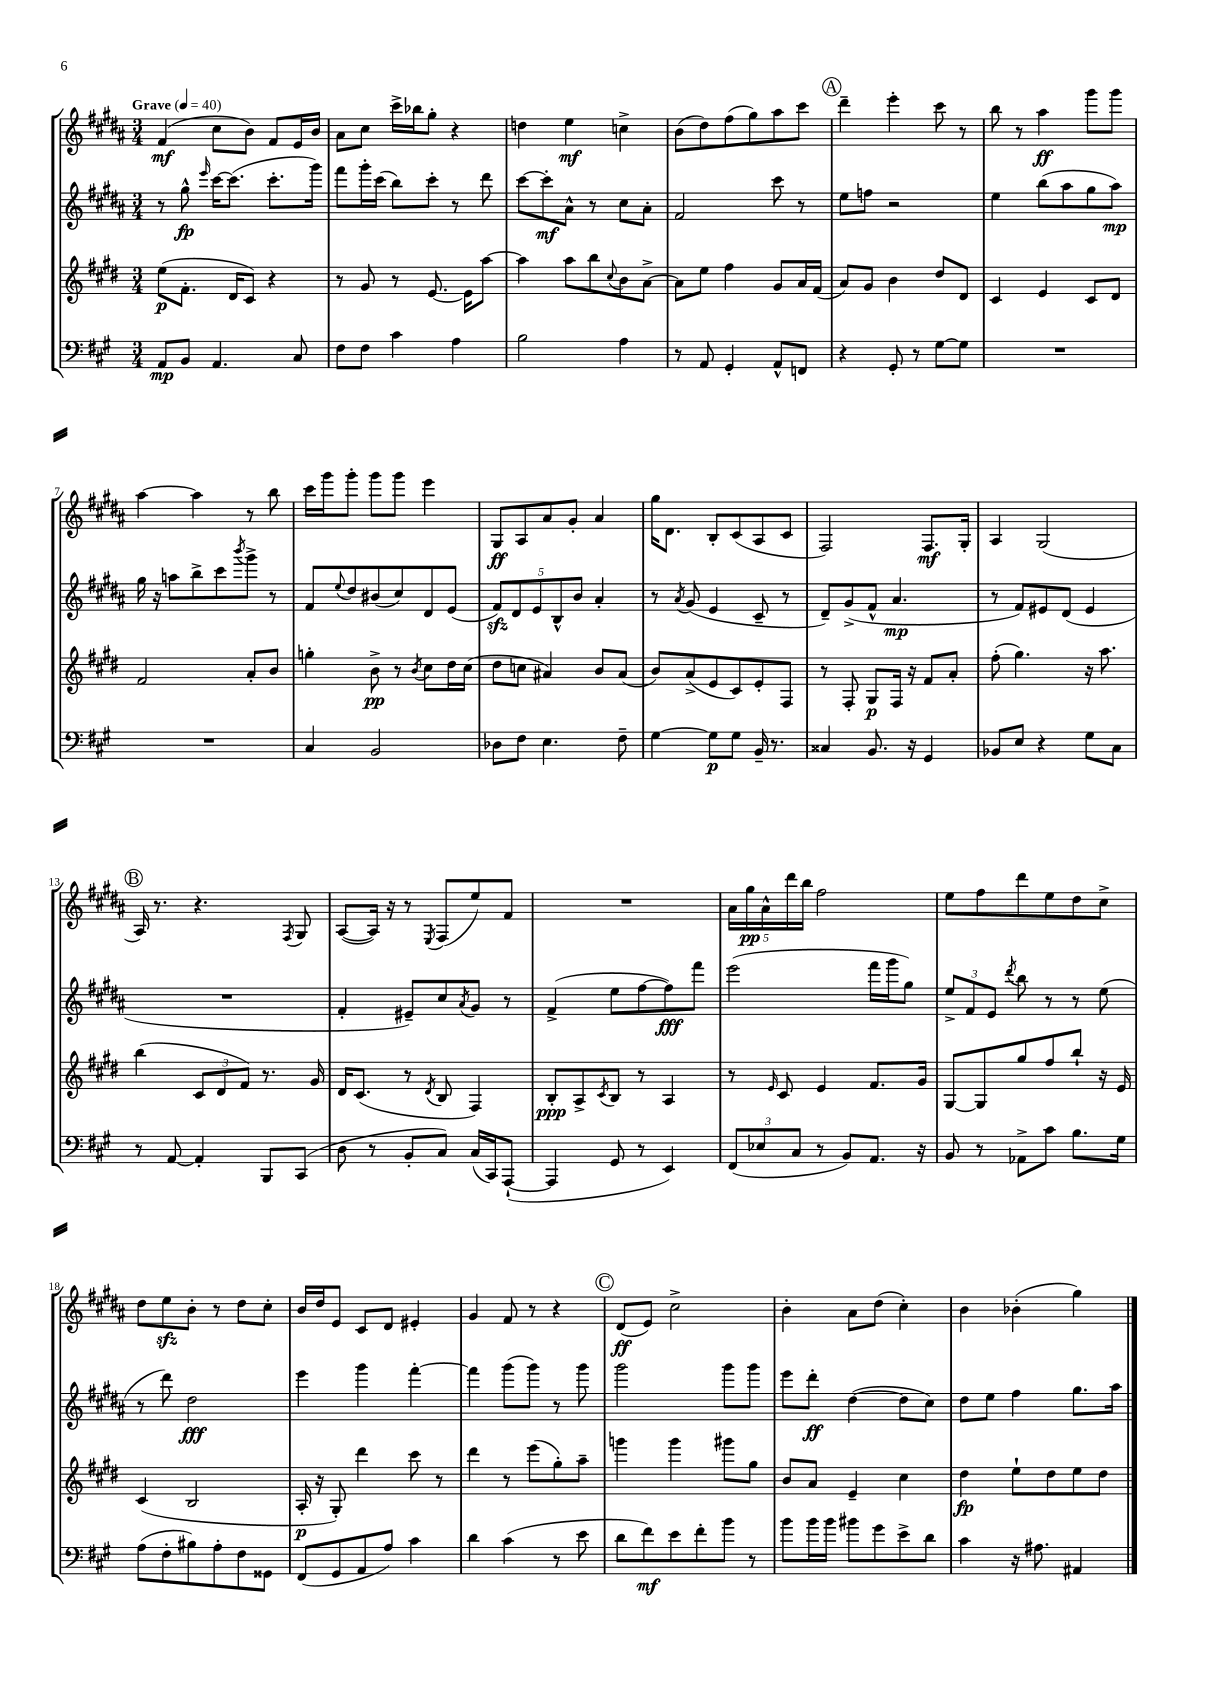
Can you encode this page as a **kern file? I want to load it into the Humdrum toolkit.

**kern	**dynam	**kern	**dynam	**kern	**dynam	**kern	**dynam
*part4	*part4	*part3	*part3	*part2	*part2	*part1	*part1
*staff4	*staff4	*staff3	*staff3	*staff2	*staff2	*staff1	*staff1
*clefF4	*	*clefG2	*	*clefG2	*	*clefG2	*
*k[f#c#g#]	*	*k[f#c#g#d#]	*	*k[f#c#g#d#a#]	*	*k[f#c#g#d#a#]	*
*M3/4	*	*M3/4	*	*M3/4	*	*M3/4	*
*MM40	*	*MM40	*	*MM40	*	*MM40	*
=1	=1	=1	=1	=1	=1	=1	=1
!	!	!	!	!	!	!LO:TX:a:B:t=Grave	!
8AA/L	mp	(8ee\L	p	8r	.	(4f#/	mf
8BB/J	.	8.f#'\J	.	8gg#^^\	fp	.	.
.	.	.	.	16qqeee/	.	.	.
4.AA/	.	.	.	[16ccc#\KL	.	8cc#\L	.
.	.	16d#/KL	.	(8.ccc#\J]	.	.	.
.	.	8c#/J)	.	.	.	8b\J)	.
.	.	4r	.	8.ccc#'\L	.	8f#/L	.
8C#/	.	.	.	.	.	16e/L	.
.	.	.	.	16ggg#\Jk)	.	16b/JJ	.
=2	=2	=2	=2	=2	=2	=2	=2
8F#\L	.	8r	.	8fff#\L	.	8a#\L	.
8F#\J	.	8g#/	.	16ggg#'\L	.	8cc#\J	.
.	.	.	.	(16ccc#\JJ	.	.	.
4c#\	.	8r	.	8bb\L)	.	16ccc#^\LL	.
.	.	.	.	.	.	16bb-X\J	.
.	.	[8.e/	.	8ccc#'\J	.	8gg#'\J	.
4A\	.	.	.	8r	.	4r	.
.	.	16e\KL]	.	.	.	.	.
.	.	[8aa\J	.	8ddd#\	.	.	.
=3	=3	=3	=3	=3	=3	=3	=3
2B\	.	4aa\]	.	[8ccc#\L	.	4ddn\	.
.	.	.	.	8ccc#'\]	mf	.	.
.	.	8aa\L	.	8a#^^\J	.	4ee\	mf
.	.	8bb\	.	8r	.	.	.
.	.	8qqcc#/	.	.	.	.	.
4A\	.	8b\	.	8cc#\L	.	4ccn^\	.
.	.	[8a^\J	.	8a#'\J	.	.	.
=4	=4	=4	=4	=4	=4	=4	=4
8r	.	8a\L]	.	2f#/	.	(8b\L	.
8AA/	.	8ee\J	.	.	.	8dd#\)	.
4GG#'/	.	4ff#\	.	.	.	(8ff#\	.
.	.	.	.	.	.	8gg#\)	.
8AA^^/L	.	8g#/L	.	8ccc#\	.	8aa#\	.
8FFn/J	.	16a/L	.	8r	.	8ccc#\J	.
.	.	(16f#/JJ	.	.	.	.	.
!!LO:REH:place=s1:t=A
=5	=5	=5	=5	=5	=5	=5	=5
4r	.	8a/L)	.	8ee\L	.	4ddd#~\	.
.	.	8g#/J	.	8ffn\J	.	.	.
8GG#'/	.	4b\	.	2r	.	4eee'\	.
8r	.	.	.	.	.	.	.
[8G#\L	.	8dd#/L	.	.	.	8ccc#\	.
8G#\J]	.	8d#/J	.	.	.	8r	.
=6	=6	=6	=6	=6	=6	=6	=6
2.r	.	4c#/	.	4ee\	.	8bb\	.
.	.	.	.	.	.	8r	.
.	.	4e/	.	(8bb\L	.	4aa#\	ff
.	.	.	.	8aa#\	.	.	.
.	.	8c#/L	.	8gg#\	.	8ggg#\L	.
.	.	8d#/J	.	8aa#\J)	mp	8ggg#\J	.
!!LO:LB:g=z
=7	=7	=7	=7	=7	=7	=7	=7
2.r	.	2f#/	.	16gg#\	.	[4aa#\	.
.	.	.	.	16r	.	.	.
.	.	.	.	8aan\L	.	.	.
.	.	.	.	8bb^\	.	4aa#\]	.
.	.	.	.	8ccc#\	.	.	.
.	.	.	.	8qbbb/	.	.	.
.	.	8a'/L	.	8ggg#^\J	.	8r	.
.	.	8b/J	.	8r	.	8bb\	.
=8	=8	=8	=8	=8	=8	=8	=8
4C#/	.	4ggn'\	.	8f#/L	.	16ccc#\LL	.
.	.	.	.	.	.	16ggg#\J	.
.	.	.	.	8qqee/	.	.	.
.	.	.	.	8dd#/	.	8ggg#'\J	.
2BB/	.	8b^\	pp	(8b#X/	.	8ggg#\L	.
.	.	8r	.	8cc#/)	.	8ggg#\J	.
.	.	8qb/	.	.	.	.	.
.	.	8cc#\L	.	8d#/	.	4eee\	.
.	.	16dd#\L	.	(8e/J	.	.	.
.	.	(16cc#\JJ	.	.	.	.	.
=9	=9	=9	=9	=9	=9	=9	=9
8D-X\L	.	8dd#\L	.	10f#zz/L)	.	8G#/L	ff
.	.	.	.	10d#/	.	.	.
8F#\J	.	8ccn\J	.	.	.	8A#/	.
.	.	.	.	10e/	.	.	.
4.E\	.	4a#X/)	.	.	.	8a#/	.
.	.	.	.	10B^^/	.	.	.
.	.	.	.	.	.	8g#'/J	.
.	.	.	.	10b/J	.	.	.
.	.	8b/L	.	4a#'/	.	4a#/	.
8F#~\	.	(8a#/J	.	.	.	.	.
=10	=10	=10	=10	=10	=10	=10	=10
[4G#\	.	8b/L)	.	8r	.	16gg#\KL	.
.	.	.	.	.	.	8.d#\J	.
.	.	.	.	8qa#/	.	.	.
.	.	(8a^/	.	(8g#/	.	.	.
8G#\L]	p	8e/	.	4e/	.	8B'/L	.
8G#\J	.	8c#/)	.	.	.	(8c#/	.
16BB~/	.	8e'/	.	8c#~/	.	8A#/	.
8.r	.	.	.	.	.	.	.
.	.	8F#/J	.	8r	.	8c#/J	.
=11	=11	=11	=11	=11	=11	=11	=11
4C##X/	.	8r	.	8d#~/L)	.	2F#/)	.
.	.	8F#'/	.	(8g#^/	.	.	.
8.BB/	.	8G#/L	p	8f#^^/J	.	.	.
.	.	16F#/Jk	.	4.a#/	mp	.	.
16r	.	16r	.	.	.	.	.
4GG#/	.	8f#/L	.	.	.	8.F#/L	mf
.	.	8a'/J	.	.	.	.	.
.	.	.	.	.	.	16G#'/Jk	.
=12	=12	=12	=12	=12	=12	=12	=12
8BB-X/L	.	(8ff#'\	.	8r	.	4A#/	.
8E/J	.	4.gg#\)	.	8f#/L)	.	.	.
4r	.	.	.	8e#X/	.	(2G#/	.
.	.	.	.	(8d#/J	.	.	.
8G#\L	.	16r	.	4e#/	.	.	.
.	.	8.aa\	.	.	.	.	.
8C#\J	.	.	.	.	.	.	.
!!LO:LB:g=z
!!LO:REH:place=s1:t=B
=13	=13	=13	=13	=13	=13	=13	=13
8r	.	(4bb\	.	2.r	.	16A#/)	.
.	.	.	.	.	.	8.r	.
[8AA/	.	.	.	.	.	.	.
4AA'/]	.	12c#/L	.	.	.	4.r	.
.	.	12d#/	.	.	.	.	.
.	.	12f#/J)	.	.	.	.	.
8BBB/L	.	8.r	.	.	.	.	.
.	.	.	.	.	.	8qF#/	.
(8CC#/J	.	.	.	.	.	8G#/	.
.	.	16g#/	.	.	.	.	.
=14	=14	=14	=14	=14	=14	=14	=14
8D\	.	16d#/KL	.	4f#'/	.	([8A#/L	.
.	.	(8.c#/J	.	.	.	.	.
8r	.	.	.	.	.	16A#/Jk])	.
.	.	.	.	.	.	16r	.
8BB'/L	.	8r	.	8e#X~/L)	.	8r	.
.	.	8qd#/	.	.	.	8qE/	.
8C#/J)	.	8B/	.	8cc#/	.	(8F#/L	.
.	.	.	.	8qa#/	.	.	.
(16C#/LL	.	4F#/)	.	8g#/J	.	8ee/)	.
16CC#/J)	.	.	.	.	.	.	.
([8AAA`/J	.	.	.	8r	.	8f#/J	.
=15	=15	=15	=15	=15	=15	=15	=15
4AAA/]	.	8B'/L	ppp	(4f#^/	.	2.r	.
.	.	8A^/	.	.	.	.	.
.	.	8qc#/	.	.	.	.	.
8GG#/	.	8B/J	.	8ee\L	.	.	.
8r	.	8r	.	[8ff#\	.	.	.
4EE/)	.	4A/	.	8ff#\])	fff	.	.
.	.	.	.	8fff#\J	.	.	.
=16	=16	=16	=16	=16	=16	=16	=16
(12FF#/L	.	8r	.	(2eee\	.	20a#\LL	.
.	.	.	.	.	.	20gg#\	pp
12E-X/	.	.	.	.	.	.	.
.	.	.	.	.	.	20a#^^\	.
.	.	16qqe/	.	.	.	.	.
.	.	8c#/	.	.	.	.	.
.	.	.	.	.	.	20ddd#\	.
12C#/J	.	.	.	.	.	.	.
.	.	.	.	.	.	20bb\JJ	.
8r	.	4e/	.	.	.	2ff#\	.
8BB/L)	.	.	.	.	.	.	.
8.AA/J	.	8.f#/L	.	16fff#\LL	.	.	.
.	.	.	.	16ggg#\J	.	.	.
.	.	.	.	8gg#\J)	.	.	.
16r	.	16g#/Jk	.	.	.	.	.
=17	=17	=17	=17	=17	=17	=17	=17
8BB/	.	[8G#/L	.	12ee^/L	.	8ee\L	.
.	.	.	.	12f#/	.	.	.
8r	.	8G#/]	.	.	.	8ff#\	.
.	.	.	.	12e/J	.	.	.
.	.	.	.	8qddd#/	.	.	.
8AA-X^\L	.	8gg#/	.	8bb\	.	8ddd#\	.
8c#\J	.	8ff#/	.	8r	.	8ee\	.
8.B\L	.	8bb`/J	.	8r	.	8dd#\	.
.	.	16r	.	(8ee\	.	8cc#^\J	.
16G#\Jk	.	16e/	.	.	.	.	.
!!LO:LB:g=z
=18	=18	=18	=18	=18	=18	=18	=18
(8A\L	.	(4c#/	.	8r	.	8dd#\L	.
8F#'\	.	.	.	8ddd#\)	.	8eezz\	.
8B#X\)	.	2B/	.	2dd#\	fff	8b'\J	.
8A'\	.	.	.	.	.	8r	.
8F#\	.	.	.	.	.	8dd#\L	.
8GG##X\J	.	.	.	.	.	8cc#'\J	.
=19	=19	=19	=19	=19	=19	=19	=19
(8FF#/L	.	16A'/	p	4eee\	.	16b/LL	.
.	.	16r	.	.	.	16dd#/J	.
8GG#/	.	8G#'/)	.	.	.	8e/J	.
8AA/	.	4ddd#\	.	4ggg#\	.	8c#/L	.
8A/J)	.	.	.	.	.	8d#/J	.
4c#\	.	8ccc#\	.	[4fff#'\	.	4e#X'/	.
.	.	8r	.	.	.	.	.
=20	=20	=20	=20	=20	=20	=20	=20
4d\	.	4ddd#\	.	4fff#\]	.	4g#/	.
(4c#\	.	8r	.	(8ggg#\L	.	8f#/	.
.	.	(8eee\L	.	8ggg#\J)	.	8r	.
8r	.	8gg#'\)	.	8r	.	4r	.
8e\	.	8aa~\J	.	8ggg#\	.	.	.
!!LO:REH:place=s1:t=C
=21	=21	=21	=21	=21	=21	=21	=21
8d\L	.	4gggn\	.	2ggg#\	.	(8d#/L	ff
8f#\)	mf	.	.	.	.	8e/J)	.
8e\	.	4ggg\	.	.	.	2cc#^\	.
8f#'\	.	.	.	.	.	.	.
8b\J	.	8ggg#X\L	.	8ggg#\L	.	.	.
8r	.	8gg#\J	.	8ggg#\J	.	.	.
=22	=22	=22	=22	=22	=22	=22	=22
8b\L	.	8b/L	.	8eee\L	.	4b'\	.
16b\L	.	8a/J	.	8ddd#'\J	ff	.	.
16b\JJ	.	.	.	.	.	.	.
8b#X\L	.	4e~/	.	([4dd#\	.	8a#\L	.
8g#\	.	.	.	.	.	(8dd#\J	.
8e^\	.	4cc#\	.	8dd#\L]	.	4cc#'\)	.
8d\J	.	.	.	8cc#\J)	.	.	.
=23	=23	=23	=23	=23	=23	=23	=23
4c#\	.	4dd#\	fp	8dd#\L	.	4b\	.
.	.	.	.	8ee\J	.	.	.
16r	.	8ee`\L	.	4ff#\	.	(4b-X'\	.
8.A#X\	.	.	.	.	.	.	.
.	.	8dd#\	.	.	.	.	.
4AA#X/	.	8ee\	.	8.gg#\L	.	4gg#\)	.
.	.	8dd#\J	.	.	.	.	.
.	.	.	.	16aa#\Jk	.	.	.
==	==	==	==	==	==	==	==
*-	*-	*-	*-	*-	*-	*-	*-
